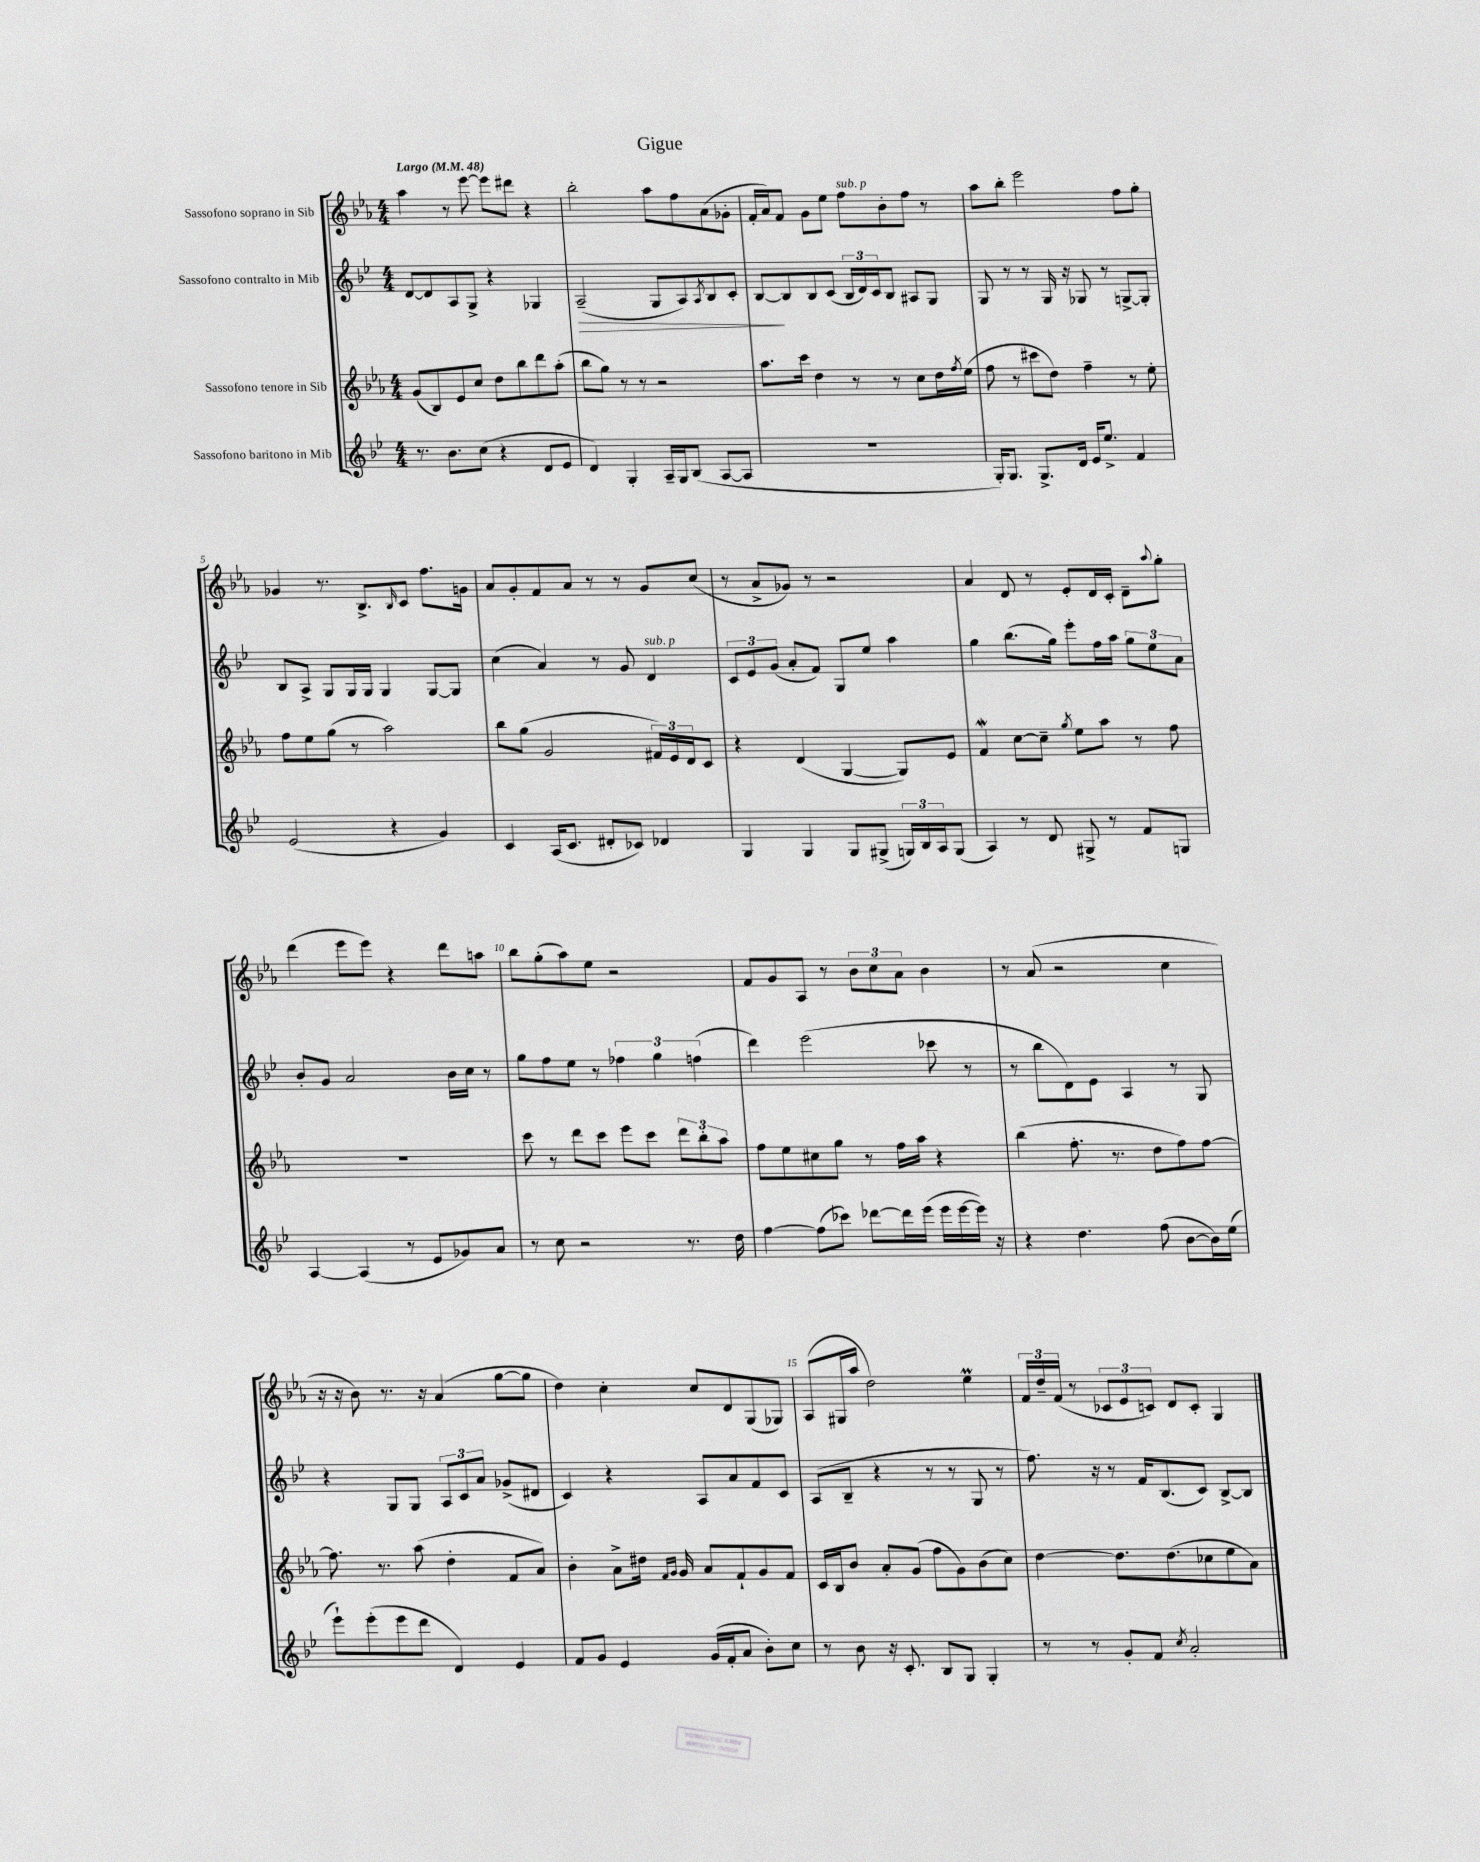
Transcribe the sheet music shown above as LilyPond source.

\header { title = "Gigue" }
<<
\new StaffGroup <<
\new Staff = "s0" \with { instrumentName = "Sassofono soprano in Sib" } {
    \clef treble \key ees \major \numericTimeSignature \time 4/4 \tempo "Largo" 4 = 48
    aes''4 r8 ees'''8~ ees'''8 dis'''8 r4 |
    bes''2-. aes''8 f''8 aes'8( ges'8-. |
    f'16-. aes'16) f'8 g'8 ees''8 f''8^\markup { \italic "sub. p" } bes'8-. f''8 r8 |
    aes''8 bes''8-. ees'''2 f''8 g''8-. |
    ges'4 r8. bes8.-> \grace { bes16 } c'8 f''8. g'16 |
    aes'8 g'8-. f'8 aes'8 r8 r8 g'8 c''8( |
    r8 aes'8-> ges'8) r8 r2 |
    aes'4 d'8 r8 ees'8-. d'16 c'16-. d'8-- \appoggiatura { aes''8 } g''8-. |
    d'''4( ees'''8 ees'''8) r4 d'''8 a''8 |
    bes''8 g''8-.( aes''8) ees''8 r2 |
    f'8 g'8 aes8 r8 \tuplet 3/2 { bes'8 c''8 aes'8 } bes'4 |
    r8 aes'8( r2 c''4 |
    r16 r16 bes'8) r8. r16 aes'4( g''8~ g''8 |
    d''4) c''4-. c''8 d'8 g8( ges8) |
    aes8( gis16 aes''16 d''2) ees''4\prall |
    \tuplet 3/2 { f'16 d''16-- f'16( } r8 \tuplet 3/2 { ces'8 ees'8 c'8) } d'8 c'8-. g4 \bar "|." |
}
\new Staff = "s1" \with { instrumentName = "Sassofono contralto in Mib" } {
    \clef treble \key bes \major \numericTimeSignature \time 4/4
    d'8~ d'8 a8 g8-> r4 ges4 |
    a2--\>( g8 a8) \acciaccatura { a8 } bes8 c'8-. |
    bes8~\! bes8 bes8 c'8( \tuplet 3/2 { bes16 d'16) c'16 } bes8 ais8 g8 |
    g8 r8 r8 g16 r16 ges8 r8 g8~-> g8-. |
    bes8 a8-> g8 g16 g16 g4 g8~ g8 |
    c''4( a'4) r8 g'8 d'4^\markup { \italic "sub. p" } |
    \tuplet 3/2 { c'8 ees'8 g'8( } a'8-. f'8) g8 ees''8 a''4 |
    g''4 bes''8.( g''16) ees'''8-. f''16 a''16 \tuplet 3/2 { g''8 ees''8 a'8 } |
    bes'8-. g'8 a'2 bes'16 c''16 r8 |
    g''8 f''8 ees''8 r8 \tuplet 3/2 { fes''4 g''4 f''4( } |
    d'''4) ees'''2( ces'''8 r8 |
    r8 bes''8 d'8) ees'8 a4 r8 g8 |
    r4 g8 g8 \tuplet 3/2 { a8 c'8 a'8 } ges'8->( dis'8 |
    c'4) r4 a8 a'8 f'8 c'8 |
    a8( bes8-- r4 r8 r8 g8 r8 |
    f''8.) r16 r8 f'16 bes8.( c'8) bes8~-> bes8 \bar "|." |
}
\new Staff = "s2" \with { instrumentName = "Sassofono tenore in Sib" } {
    \clef treble \key ees \major \numericTimeSignature \time 4/4
    g'8( bes8) ees'8 c''8 d''8 bes''8 d'''8 aes''8-.( |
    bes''8 g''8) r8 r8 r2 |
    aes''8. c'''16 d''4 r8 r8 c''8 d''16 \acciaccatura { f''8 } ees''16( |
    f''8 r8 cis'''8 d''8) f''4-- r8 ees''8-. |
    f''8 ees''8 g''8( r8 aes''2) |
    bes''8 g''8( g'2 \tuplet 3/2 { fis'16) ees'16 d'16 } c'8 |
    r4 d'4( g4~ g8) ees'8 |
    f'4\mordent c''8~ c''8-- \acciaccatura { g''8 } ees''8 aes''8 r8 f''8 |
    R1 |
    c'''8 r8 d'''8 c'''8 ees'''8 c'''8 \tuplet 3/2 { d'''8 bes''8-. aes''8 } |
    f''8 ees''8 cis''8 g''8 r8 f''16 aes''16 r4 |
    bes''4( f''8.-. r8. d''8 f''8) f''8~ |
    f''8. r8. aes''8( d''4-. f'8 aes'8) |
    bes'4-. aes'8-> dis''16 \grace { f'16 g'16 } g'16 aes'8 f'8-! g'8 f'8 |
    c'16 bes16 bes'8 aes'8-. g'8( f''8 g'8) bes'8( c''8) |
    d''4~ d''8. d''8.( ces''8 ees''8 aes'8) \bar "|." |
}
\new Staff = "s3" \with { instrumentName = "Sassofono baritono in Mib" } {
    \clef treble \key bes \major \numericTimeSignature \time 4/4
    r8. bes'8. c''8( r4 d'8 ees'8 |
    d'4) g4-. a16-- g16 bes8( a8~ a8 |
    R1 |
    g16-.) g8. g8.-> d'16 ees'16 ees''8.-> f'4 |
    ees'2( r4 g'4) |
    c'4 a16( c'8. dis'8-. ces'8) des'4 |
    g4 g4 g8 gis8->( \tuplet 3/2 { g16) bes16 a16 } g8( |
    a4) r8 d'8 gis8-> r8 f'8 g8 |
    a4~ a4( r8 ees'8 ges'8) a'8 |
    r8 c''8 r2 r8. d''16 |
    f''4~ f''8( ces'''8) des'''8~ des'''16 ees'''16( ees'''16 ees'''16~ ees'''16) r16 |
    r4 d''4. f''8( bes'8~ bes'16) ees''16( |
    ees'''8-!) ees'''8-.( ees'''8 d'''8 d'4) ees'4 |
    f'8 g'8 ees'4 g'16( f'16-. a'8 bes'8-.) c''8 |
    r8 bes'8 r16 c'8.-. bes8 g8 g4-. |
    r8 r8 g'8-. f'8 \acciaccatura { c''8 } a'2-. \bar "|." |
}
>>
>>
\layout { \context { \Score \override BarNumber.break-visibility = ##(#f #t #t) barNumberVisibility = #(every-nth-bar-number-visible 5) } }
